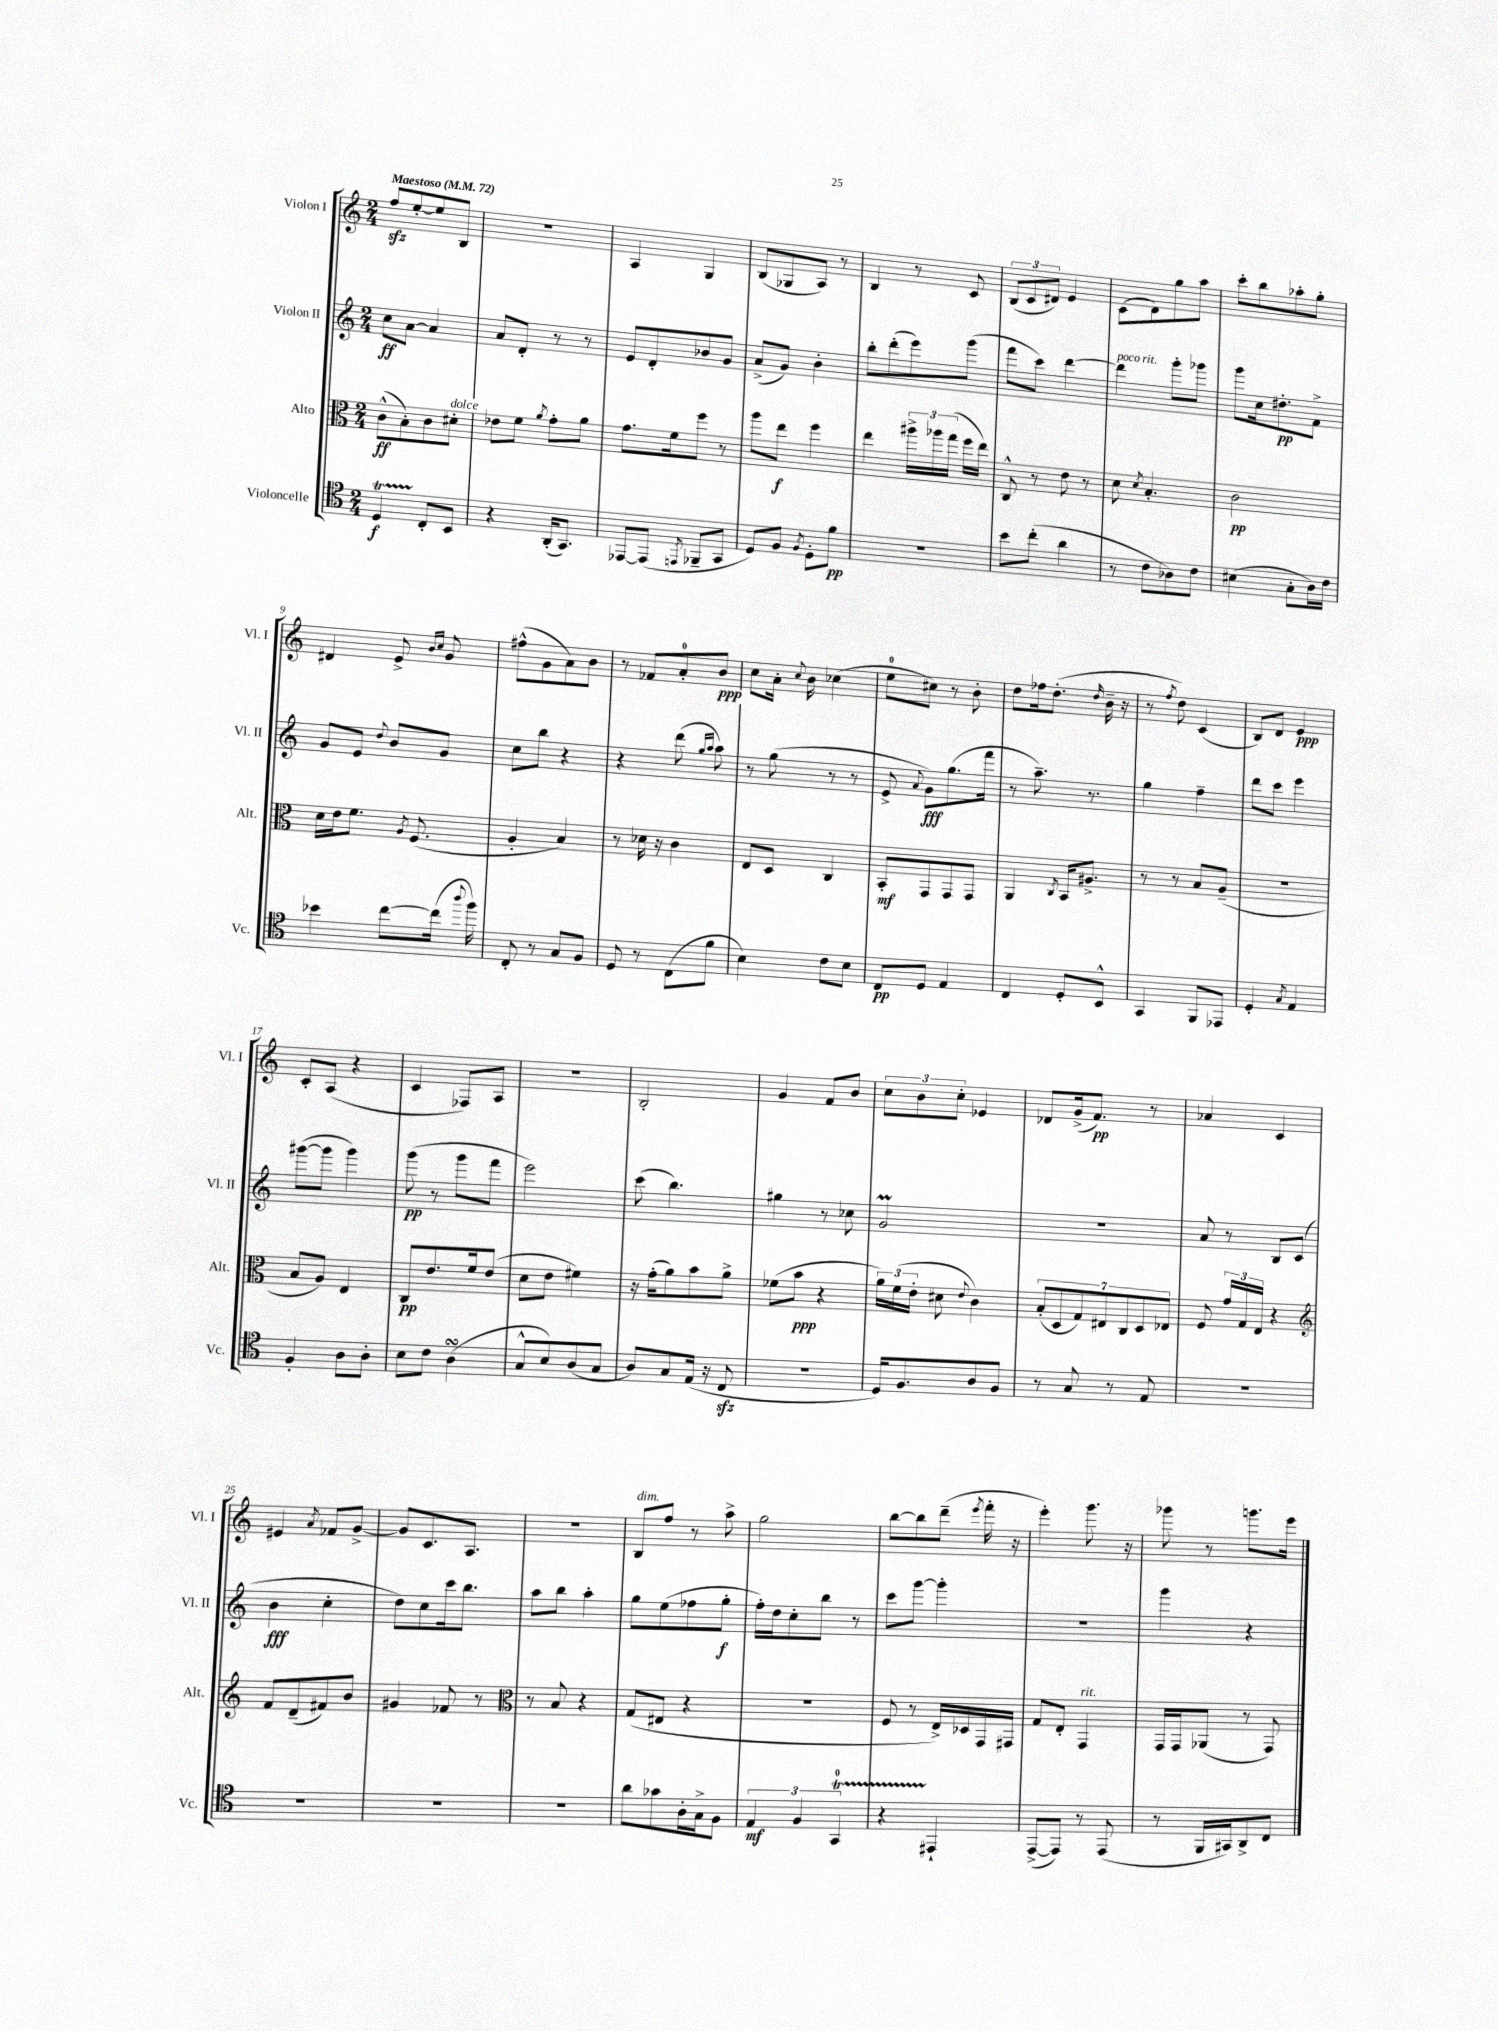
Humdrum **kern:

**kern	**kern	**kern	**kern
*staff4	*staff3	*staff2	*staff1
*clefC4	*clefC3	*clefG2	*clefG2
*k[]	*k[]	*k[]	*k[]
*M2/4	*M2/4	*M2/4	*M2/4
*MM72	*MM72	*MM72	*MM72
4D/	(8c^^\L	8cc\L	8ff/L
.	8B'\)	[8a\J	[8ee'/
8C'/L	8c\	4a/]	8ee/]
8BB/J	8d#'\J	.	8B/J
=	=	=	=
4r	8e-\L	8a/L	2r
.	8f\J	8d'/J	.
.	8qa/	.	.
(16AA'/LK	8g'\L	8r	.
8.GG/J)	.	.	.
.	8a\J	8r	.
=	=	=	=
[8EE-/L	8.g\L	8e/L	4A/
(8EE-/]J	.	8d'/	.
.	16f\k	.	.
8qEE/	.	.	.
8FF-~/L	8ff\J	8b-/	4G/
8GG/J	8r	8g/J	.
=	=	=	=
8D/L)	8aa\L	(8a^/L	(8B/L
8F/J	8ee\J	8g/J)	8G-/
8qF/	.	.	.
8D'\L	4ff\	4b'\	8A/J)
8f\J	.	.	8r
=	=	=	=
2r	4ee\	8bb'\L	4B/
.	.	(8ddd'\	.
.	24aa#^\LL	8eee\)	8r
.	24aa-\	.	.
.	(24gg\JJ	.	.
.	16ff\LL	(8ggg\J	8c/
.	16ee\JJ)	.	.
=	=	=	=
8b\L	8C^^/	8fff\L	(12B/L
.	.	.	12c/
(8cc'\J	8r	8ccc\J)	.
.	.	.	12d#/J)
4a\	8e\	[4ddd\	4e/
.	8r	.	.
=	=	=	=
8r	8d\	4ddd\]	(8c\L
.	8qd/	.	.
8c\L	4.B'/	.	8d\)
8A-\)	.	8ggg'\L	8gg\
8c\J	.	8ggg-\J	8aa\J
=	=	=	=
(4B#\	2c\	8ggg\L	8ccc'\L
.	.	16cc\k	8bb\
.	.	8.dd#'\	.
8G'\L	.	.	8aa-'\
16A\L)	.	8f^\J	8gg'\J
16c\JJ	.	.	.
=	=	=	=
4b-\	16d\LL	8g/L	4d#/
.	16e\J	.	.
.	8.f\J	8e/J	.
.	.	8qqdd/	.
[8cc\L	.	8b/L	8e^/
.	8qA/	.	.
.	(8.F/	.	.
.	.	.	16qqb/LL
.	.	.	16qqcc/JJ
(16cc\]Jk	.	8g/J	8g/
8qqaa/	.	.	.
16ff\)	.	.	.
=	=	=	=
8C'/	4A'/	8cc\L	(8ff#^^\L
8r	.	8bb\J	8g\
8G/L	4B/)	4r	8a\)
8F/J	.	.	8b\J
=	=	=	=
8D/	8r	4r	8r
8r	16d-\	.	8f-/L
.	16r	.	.
(8C\L	4c\	(8ddd\	8a'/
.	.	16qqgg/LL	.
.	.	16qqaa/JJ	.
8f\J	.	8aa\)	8b/J
=	=	=	=
4B\)	8E/L	8r	8cc\L
.	8D/J	(8gg\	16a'\Jk
.	.	.	8qqcc/
.	.	.	16b\
8c\L	4C/	8r	(4cc-\
8B\J	.	8r	.
=	=	=	=
8C/L	8BB'/L	8e^/	8ee\L
.	.	8qqa/	.
8D/J	8GG/	8g\L)	8cc#\J)
4E/	8GG/	(8.gg\	8r
.	8GG/J	.	8b'\
.	.	16fff\Jk	.
=	=	=	=
4C/	4AA/	8r	8dd\L
.	.	8.aa~\)	16ff-\k
.	.	.	(8.dd'\J
.	8qC/	.	.
8D'/L	16BB/LK	.	.
.	8.A#^/J	8.r	.
.	.	.	16qqdd/
8BB^^/J	.	.	16b~\
.	.	.	16r
=	=	=	=
4GG/	8r	4gg\	8r
.	.	.	8qff/
.	8r	.	8dd\)
8FF/L	8B/L	4ff~\	(4c/
8EE-/J	(8A~/J	.	.
=	=	=	=
4D'/	2r	8ddd\L	8B/L)
.	.	8ccc\J	8d/J
8qG/	.	.	.
4E/	.	4eee\	4e/
=	=	=	=
4F'/	8B/L	([8ggg#\L	8c'/L
.	8A/J)	8ggg#\]J	(8A/J
8A\L	4E/	4ggg#\)	4r
8A'\J	.	.	.
=	=	=	=
8B\L	8C/L	(8ggg\	4c/
8c\J	8.e/	8r	.
(4A\	.	8ggg\L	8F-/L)
.	16f/k	.	.
.	(8e/J	8fff\J	8A/J
=	=	=	=
8G^^/L	8d\L	2eee\)	2r
8B/)	8e\J	.	.
(8A/	4f#\)	.	.
8G/J	.	.	.
=	=	=	=
8A/L)	16r	(8ccc\	2B'/
.	(16g'\LK	.	.
8G/	8a\)	4.bb\)	.
(16E/Jk	8b\	.	.
16r	.	.	.
8C/	8a^\J	.	.
=	=	=	=
2r	(8f-\L	4gg#\	4g/
.	8b\J	.	.
.	4r	8r	8f/L
.	.	8cc-\	8b/J
=	=	=	=
16D/LK)	24a\LL)	2g/	12cc\L
.	(24f\	.	.
8.F/	.	.	.
.	24e'\JJ	.	12b\
.	8d#\	.	.
.	.	.	12cc'\J
.	8qqe/	.	.
8A/	4c\)	.	4e-/
8F/J	.	.	.
=	=	=	=
8r	(14B'/L	2r	8d-/L
.	14D/	.	.
8G/	.	.	(16g^/k
.	14G/)	.	.
.	.	.	8.f/J)
.	14E#/	.	.
8r	.	.	.
.	14C/	.	.
.	14D/	.	.
8E/	.	.	8r
.	14E-/J	.	.
=	=	=	=
2r	8F/	8a/	4a-/
.	24g/LL	8r	.
.	24G/	.	.
.	24E/JJ	.	.
.	4r	8B/L	4c/
.	.	(8c/J	.
=	=	=	=
*	*clefG2	*	*
2r	8f/L	4b\	4e#/
.	(8d~/	.	.
.	.	.	8qa/
.	8f#/)	4cc'\	8f-/L
.	8b/J	.	[8g^/J
=	=	=	=
2r	4g#/	8dd\L)	8g/]L
.	.	8cc\	8.c/
.	8f-/	16ccc\k	.
.	.	8.bb\J	8.A/J
.	8r	.	.
=	=	=	=
*	*clefC3	*	*
2r	8r	8aa\L	2r
.	8B/	8bb\J	.
.	4r	4aa'\	.
=	=	=	=
8a\L	(8G/L	8gg\L	8B/L
8g-\	8E#/J	(8ee\	8ff/J
16A'\L	4r	8ff-\	8r
16G^\J	.	.	.
8F\J	.	8gg'\J	8aa^\
=	=	=	=
6E/	2r	16ff'\LL)	2gg\
.	.	16dd\J	.
.	.	8cc'\	.
6F/	.	.	.
.	.	8bb\J	.
6GG/	.	.	.
.	.	8r	.
=	=	=	=
4r	8F/	8ccc\L	[8bb\L
.	8r	[8ggg\J	8bb\]
4EE#`/	16E^/LL)	4ggg'\]	(8ddd~\J
.	16D-/	.	.
.	.	.	8qeee/
.	16GG/	.	16fff'\
.	16GG#/JJ	.	16r
=	=	=	=
([8EE^/L	8G/L	2r	4eee'\)
8EE/]J)	8E'/J	.	.
8r	4GG/	.	8.ggg\
(8EE/	.	.	.
.	.	.	16r
=	=	=	=
8r	16GG/LL	4ggg\	8ggg-\
.	16GG/J	.	.
16FF/LL	(8AA-/J	.	8r
16GG#/J)	.	.	.
8AA^/	8r	4r	8.ggg\L
8C/J	8GG/)	.	.
.	.	.	16eee\Jk
==	==	==	==
*-	*-	*-	*-
